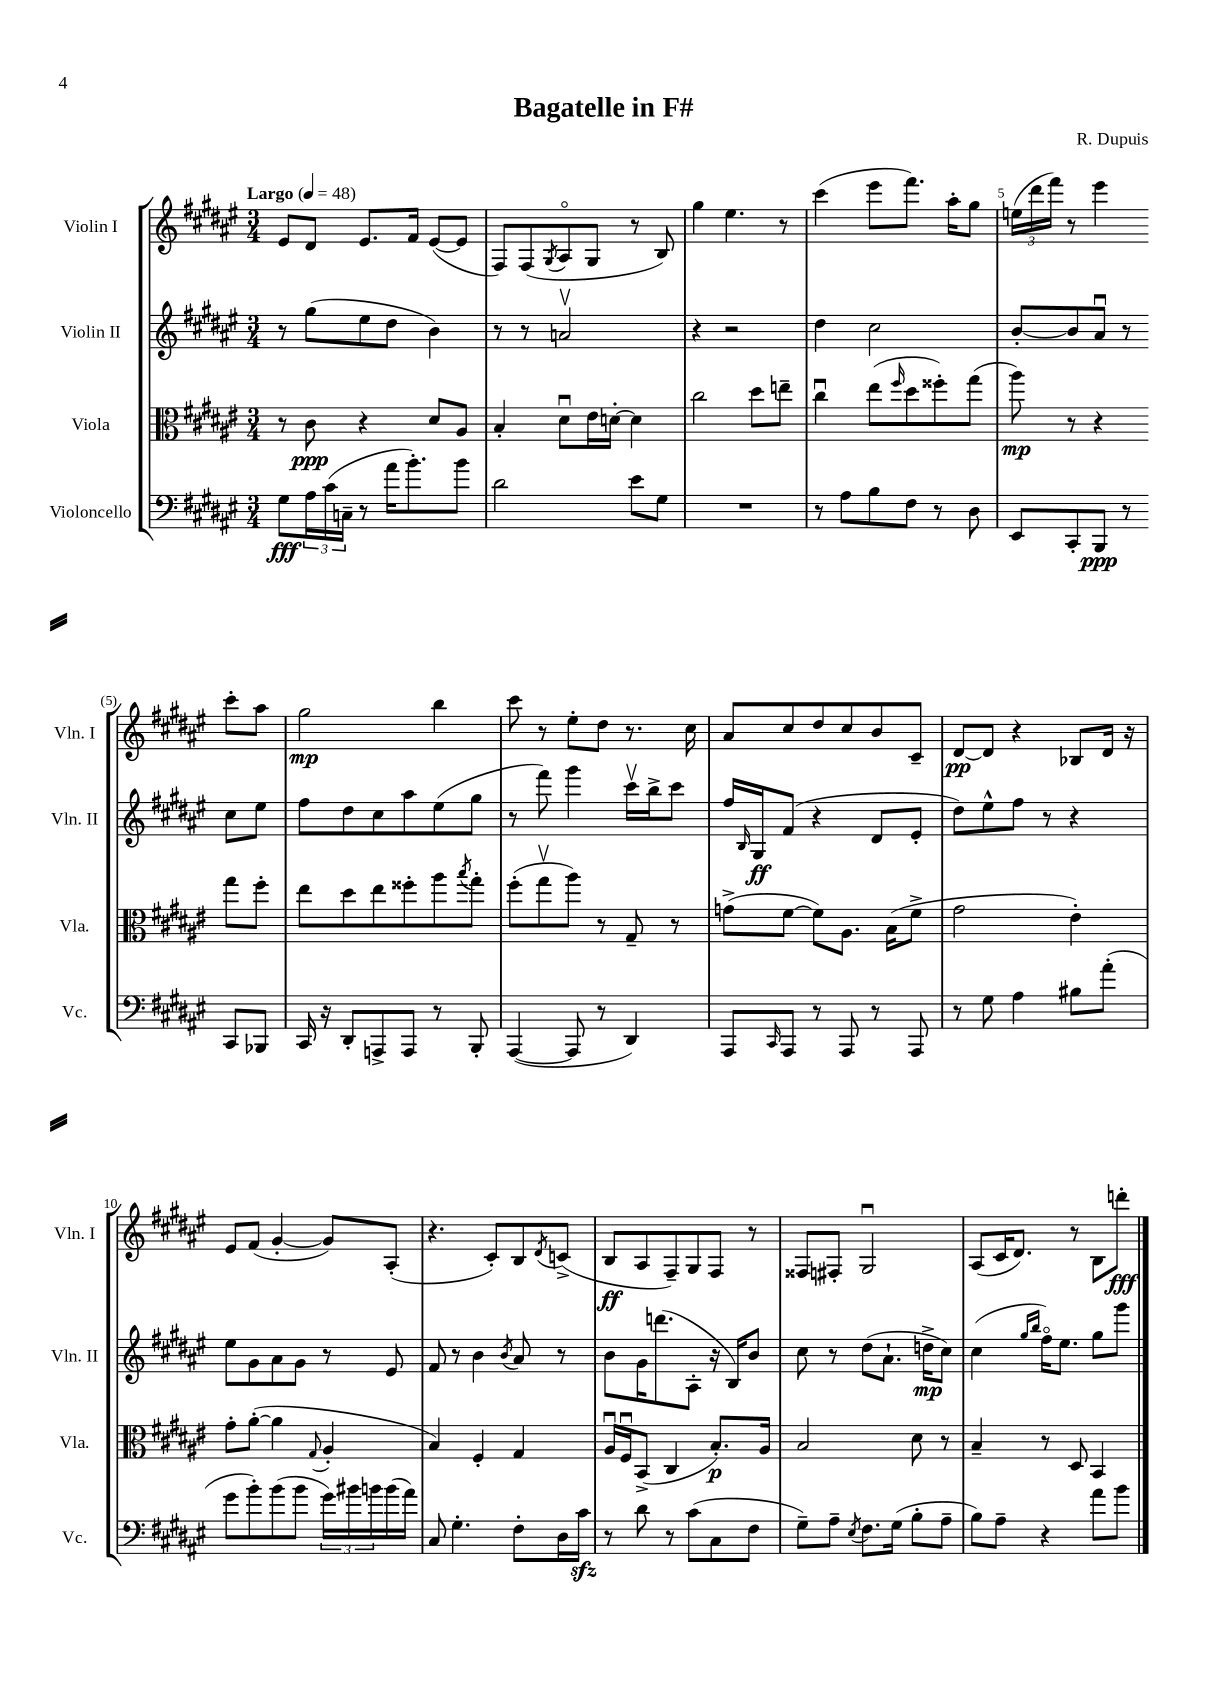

**kern	**kern	**kern	**kern
*staff4	*staff3	*staff2	*staff1
*clefF4	*clefC3	*clefG2	*clefG2
*k[f#c#g#d#a#e#]	*k[f#c#g#d#a#e#]	*k[f#c#g#d#a#e#]	*k[f#c#g#d#a#e#]
*M3/4	*M3/4	*M3/4	*M3/4
*MM48	*MM48	*MM48	*MM48
8G#\L	8r	8r	8e#/L
24A#\L	8c#\	(8gg#\L	8d#/J
(24c#\	.	.	.
24C~\JJ	.	.	.
8r	4r	8ee#\	8.e#/L
16a#\LK	.	8dd#\J	.
8.b'\)	.	.	16f#/Jk
.	8d#/L	4b\)	([8e#/L
8b\J	8A#/J	.	8e#/]J
=	=	=	=
2d#\	4B'/	8r	8F#/L)
.	.	8r	(8F#/
.	.	.	8qG#/
.	8d#u\L	2av/	8A#o/
.	16e#\L	.	8G#/J
.	[16d'\JJ	.	.
8e#\L	4d\]	.	8r
8G#\J	.	.	8B/)
=	=	=	=
2.r	2cc#\	4r	4gg#\
.	.	2r	4.ee#\
.	8dd#\L	.	.
.	8ee~\J	.	8r
=	=	=	=
8r	4cc#u\	4dd#\	(4ccc#\
8A#\L	.	.	.
8B\	(8ee#\L	2cc#\	8eee#\L
.	16qqff#/	.	.
8F#\J	8dd#\	.	8.fff#\J)
8r	8ff##'\)	.	.
.	.	.	16aa#'\LK
8D#\	(8gg#\J	.	8gg#\J
=	=	=	=
8EE#/L	8aa#\)	[8b'/L	(24ee\LL
.	.	.	24ddd#\
.	.	.	24fff#\JJ)
8CC#'/	8r	8b/]	8r
8BBB/J	4r	8a#u/J	4eee#\
8r	.	8r	.
8CC#/L	8gg#\L	8cc#\L	8ccc#'\L
8BBB-/J	8ff#'\J	8ee#\J	8aa#\J
=	=	=	=
16CC#/	8ee#\L	8ff#\L	2gg#\
16r	.	.	.
8DD#'/L	8dd#\	8dd#\	.
8AAA^/	8ee#\	8cc#\	.
8AAA/J	8ff##'\	8aa#\	.
8r	8aa#\	(8ee#\	4bb\
.	8qbb/	.	.
8BBB'/	8gg#'\J	8gg#\J	.
=	=	=	=
([4AAA#/	(8ff#'\L	8r	8ccc#\
.	8gg#v\	8fff#\)	8r
8AAA#/]	8aa#\J)	4ggg#\	8ee#'\L
8r	8r	.	8dd#\J
4DD#/)	8G#~/	16ccc#v\LL	8.r
.	.	16bb^\J	.
.	8r	8ccc#\J	.
.	.	.	16cc#\
=	=	=	=
8AAA#/L	(8g^\L	16ff#/LL	8a#/L
.	.	16qqB/	.
.	.	16G#/J	.
16qqCC#/	.	.	.
8AAA#/J	[8f#\J	(8f#/J	8cc#/
8r	8f#\]L)	4r	8dd#/
8AAA#/	8.A#\J	.	8cc#/
8r	.	8d#/L	8b/
.	(16B\LK	.	.
8AAA#/	8f#^\J	8e#'/J	8c#~/J
=	=	=	=
8r	2g#\	8dd#\L)	[8d#/L
8G#\	.	8ee#^^\	8d#/]J
4A#\	.	8ff#\J	4r
.	.	8r	.
8B#\L	4e#'\)	4r	8B-/L
(8a#'\J	.	.	16d#/Jk
.	.	.	16r
=	=	=	=
8g#\L	8g#'\L	8ee#\L	8e#/L
8b'\)	([8a#'\J	8g#\	(8f#/J
(8b\	4a#\]	8a#\	[4g#'/
8b\J	.	8g#\J	.
.	8qqG#/	.	.
24g#\LL)	4A#'/	8r	8g#/]L)
24b#\	.	.	.
24b\	.	.	.
(16b\	.	8e#/	(8A#'/J
16a#\JJ)	.	.	.
=	=	=	=
8C#/	4B/)	8f#/	4.r
4.G#'\	.	8r	.
.	4F#'/	4b\	.
.	.	.	8c#'/L)
.	.	8qb/	.
8F#'\L	4G#/	8a#/	8B/
.	.	.	8qd#/
16D#\L	.	8r	(8c^/J
16c#\JJ	.	.	.
=	=	=	=
8r	16A#u/LL	8b\L	8B/L
.	16F#u/J	.	.
8d#\	(8BB^/J	16g#\K	8A#/
.	.	(8.ddd\	.
8r	4C#/	.	8F#~/)
(8c#\L	.	8A#'\J	8G#/
8C#\	8.B'/L)	16r	8F#/J
.	.	16B/LK)	.
8F#\J	.	8b/J	8r
.	16A#/Jk	.	.
=	=	=	=
8G#~\L)	2B/	8cc#\	8F##/L
8A#~\J	.	8r	8F#'/J
8qE#/	.	.	.
8.F#\L	.	(8dd#\L	2G#u/
.	.	8.a#`\J	.
(16G#\Jk	.	.	.
8B'\L	8d#\	.	.
.	.	16dd^\LK	.
8A#~\J	8r	8cc#\J)	.
=	=	=	=
8B\L)	4B~/	(4cc#\	(8A#/L
8A#~\J	.	.	16c#/K
.	.	.	8.d#/J)
.	.	16qqgg#/LL	.
.	.	16qqbb/JJ	.
4r	8r	16ff#o\LK)	.
.	.	8.ee#\J	.
.	8D#/	.	8r
8a#\L	4BB/	8gg#\L	8B\L
8b\J	.	8ggg#\J	8ddd'\J
==	==	==	==
*-	*-	*-	*-
